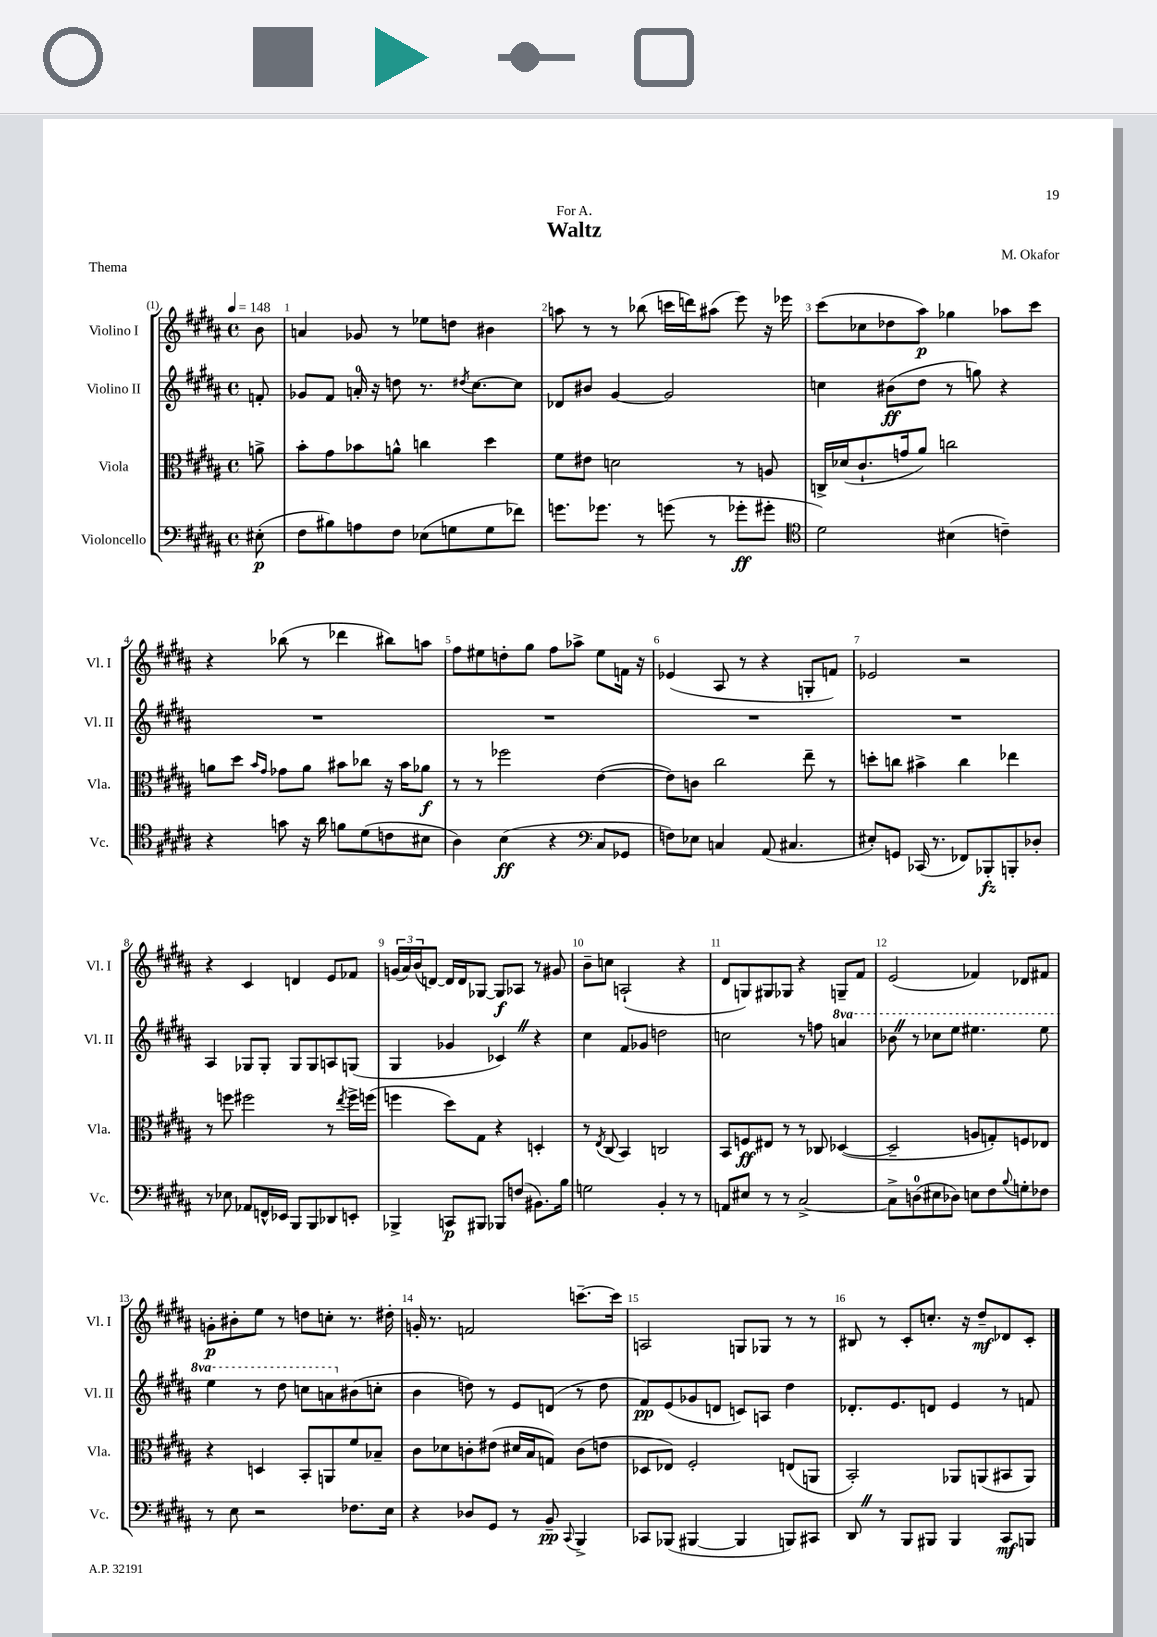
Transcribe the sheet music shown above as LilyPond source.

\header { title = "Waltz" composer = "M. Okafor" dedication = "For A." piece = "Thema" }
<<
\new StaffGroup <<
\new Staff = "s0" \with { instrumentName = "Violino I" shortInstrumentName = "Vl. I" } {
    \clef treble \key b \major \defaultTimeSignature \time 4/4 \partial 8 \tempo 4 = 148
    b'8 |
    a'4 ges'8 r8 ees''8 d''8 bis'4 |
    a''8 r8 r8 bes''8( c'''16 d'''16) ais''8( e'''8) r16 ees'''16 |
    cis'''8( ces''8 des''8 ais''8\p) ges''4 aes''8 cis'''8 |
    r4 bes''8( r8 des'''4 bis''8) a''8 |
    fis''8 eis''8 d''8-. gis''8 fis''8 aes''8-> eis''8 f'16 r16 |
    ees'4( ais8 r8 r4 g8-. f'8) |
    ees'2 r2 |
    r4 cis'4 d'4 e'8 fes'8 |
    \tuplet 3/2 { g'16( ais'16) b'16( } d'8~) d'16 d'16 ges8~ ges8\f aes8 r8 gis'8 |
    b'8-- c''8 a2-!( r4 |
    dis'8 g8) gis8 ges8 r4 g8-- fis'8 |
    e'2( fes'4) des'8 fis'8 |
    g'8-.\p bis'8-. e''8 r8 d''8 c''8-. r8. dis''16-. |
    g'16-. r8. f'2 c'''8.~-- c'''16 |
    a2 g8 ges8 r8 r8 |
    bis8 r8 cis'8-. c''8.-. r16 dis''8--\mf des'8 cis'8-. \bar "|." |
}
\new Staff = "s1" \with { instrumentName = "Violino II" shortInstrumentName = "Vl. II" } {
    \clef treble \key b \major \defaultTimeSignature \time 4/4 \set Staff.ottavationMarkups = #ottavation-simple-ordinals \partial 8
    f'8-. |
    ges'8 fis'8 a'16-0-. r16 d''8 r8. \acciaccatura { dis''8 } cis''8.~ cis''8 |
    des'8 bis'8 gis'4~ gis'2 |
    c''4 bis'8\ff( dis''8 r8 g''8) r4 |
    R1 |
    R1 |
    R1 |
    R1 |
    ais4 ges8 ges8-. ges8 ges8 a8 g8( |
    gis4 ges'4 ces'4) \once \override BreathingSign.text = \markup { \musicglyph "scripts.caesura.straight" } \breathe r4 |
    cis''4 fis'8 ges'8 d''2 |
    c''2 r8 f''8 \ottava #1 a''4 |
    bes''8 \once \override BreathingSign.text = \markup { \musicglyph "scripts.caesura.straight" } \breathe r8 ces'''8 e'''8 eis'''4. eis'''8 |
    e'''4 r8 dis'''8 c'''8 a''8 \ottava #0 bis'8( c''8-. |
    b'4 d''8) r8 e'8 d'8( r8 d''8 |
    fis'8\pp) e'8( ges'8 d'8 c'8) a8 dis''4 |
    des'8.-. e'8. d'8 e'4 r8 f'8 \bar "|." |
}
\new Staff = "s2" \with { instrumentName = "Viola" shortInstrumentName = "Vla." } {
    \clef alto \key b \major \defaultTimeSignature \time 4/4 \partial 8
    a'8-> |
    b'8-. gis'8 bes'8 a'8-^ c''4 dis''4 |
    fis'8 eis'8 d'2 r8 a8 |
    c16-> des'16( cis'8.-! g'16 ais'8) c''2 |
    a'8 dis''8 \grace { b'16 gis'16 } ges'8 a'8 bis'8 ces''8 r16 bis'16 aes'8\f |
    r8 r8 fes''2 e'4~( |
    e'8) c'8 cis''2 e''8-- r8 |
    d''8-. c''8 bis'4-> c''4 ees''4 |
    r8 f''8 fis''2 r8 \acciaccatura { e''8 } fis''16-> f''16( |
    f''4 dis''8) gis8 r4 d4-. |
    r8 \acciaccatura { e8 } cis8( b,4) c2 |
    b,8 f8\ff eis8 r8 r8 ces8 des4~( |
    des2-- a8 g8-.) f8 ees8 |
    r4 d4 b,8-. a,8 fis'8 bes8-- |
    cis'8 des'8 c'8-. eis'8( dis'16 b16 g8) c'8( e'8 |
    des8 ees8) fis2-. e8( a,8 |
    b,2-.) aes,8 a,8( bis,8 a,8) \bar "|." |
}
\new Staff = "s3" \with { instrumentName = "Violoncello" shortInstrumentName = "Vc." } {
    \clef bass \key b \major \defaultTimeSignature \time 4/4 \partial 8
    eis8-.\p( |
    fis8 bis8) a8 fis8 ees8( g8 g8 fes'8) |
    g'8. ges'8. r8 g'8( r8 ges'8-.\ff gis'8-. |
    \clef tenor dis'2) bis4( c'4--) |
    r4 g'8 r16 ais'16 f'8 dis'8( c'8 bis8 |
    ais4) b4\ff( r4 \clef bass cis8 ges,8 |
    f8) ees8 c4 ais,8( cis4. |
    eis8-.) g,8 ces,16( r8. fes,8) bes,,8-.\fz b,,8-. des8-. |
    r8 ees8 aes,8 f,16-^ ees,16 b,,8 b,,8 des,8 e,8-. |
    bes,,4-> c,8\p bis,,8 bes,,8 f8( bis,8.) b16 |
    g2 b,4-. r8 r8 |
    a,8 eis8 r8 r8 cis2~-> |
    cis8-> d8-0( eis8 des8) e8 fis8 \appoggiatura { b8 } g8-. fes8 |
    r8 e8 r2 fes8. e16 |
    r4 des8 gis,8 r8 b,8--\pp \appoggiatura { cis,8 } b,,4-> |
    ces,8 bes,,8( bis,,4~ bis,,4 b,,8) cis,8 |
    dis,8 \once \override BreathingSign.text = \markup { \musicglyph "scripts.caesura.straight" } \breathe r8 b,,8 bis,,8 bis,,4 cis,8\mf b,,8 \bar "|." |
}
>>
>>
\layout { \context { \Score \override BarNumber.break-visibility = ##(#f #t #t) barNumberVisibility = #all-bar-numbers-visible } }
